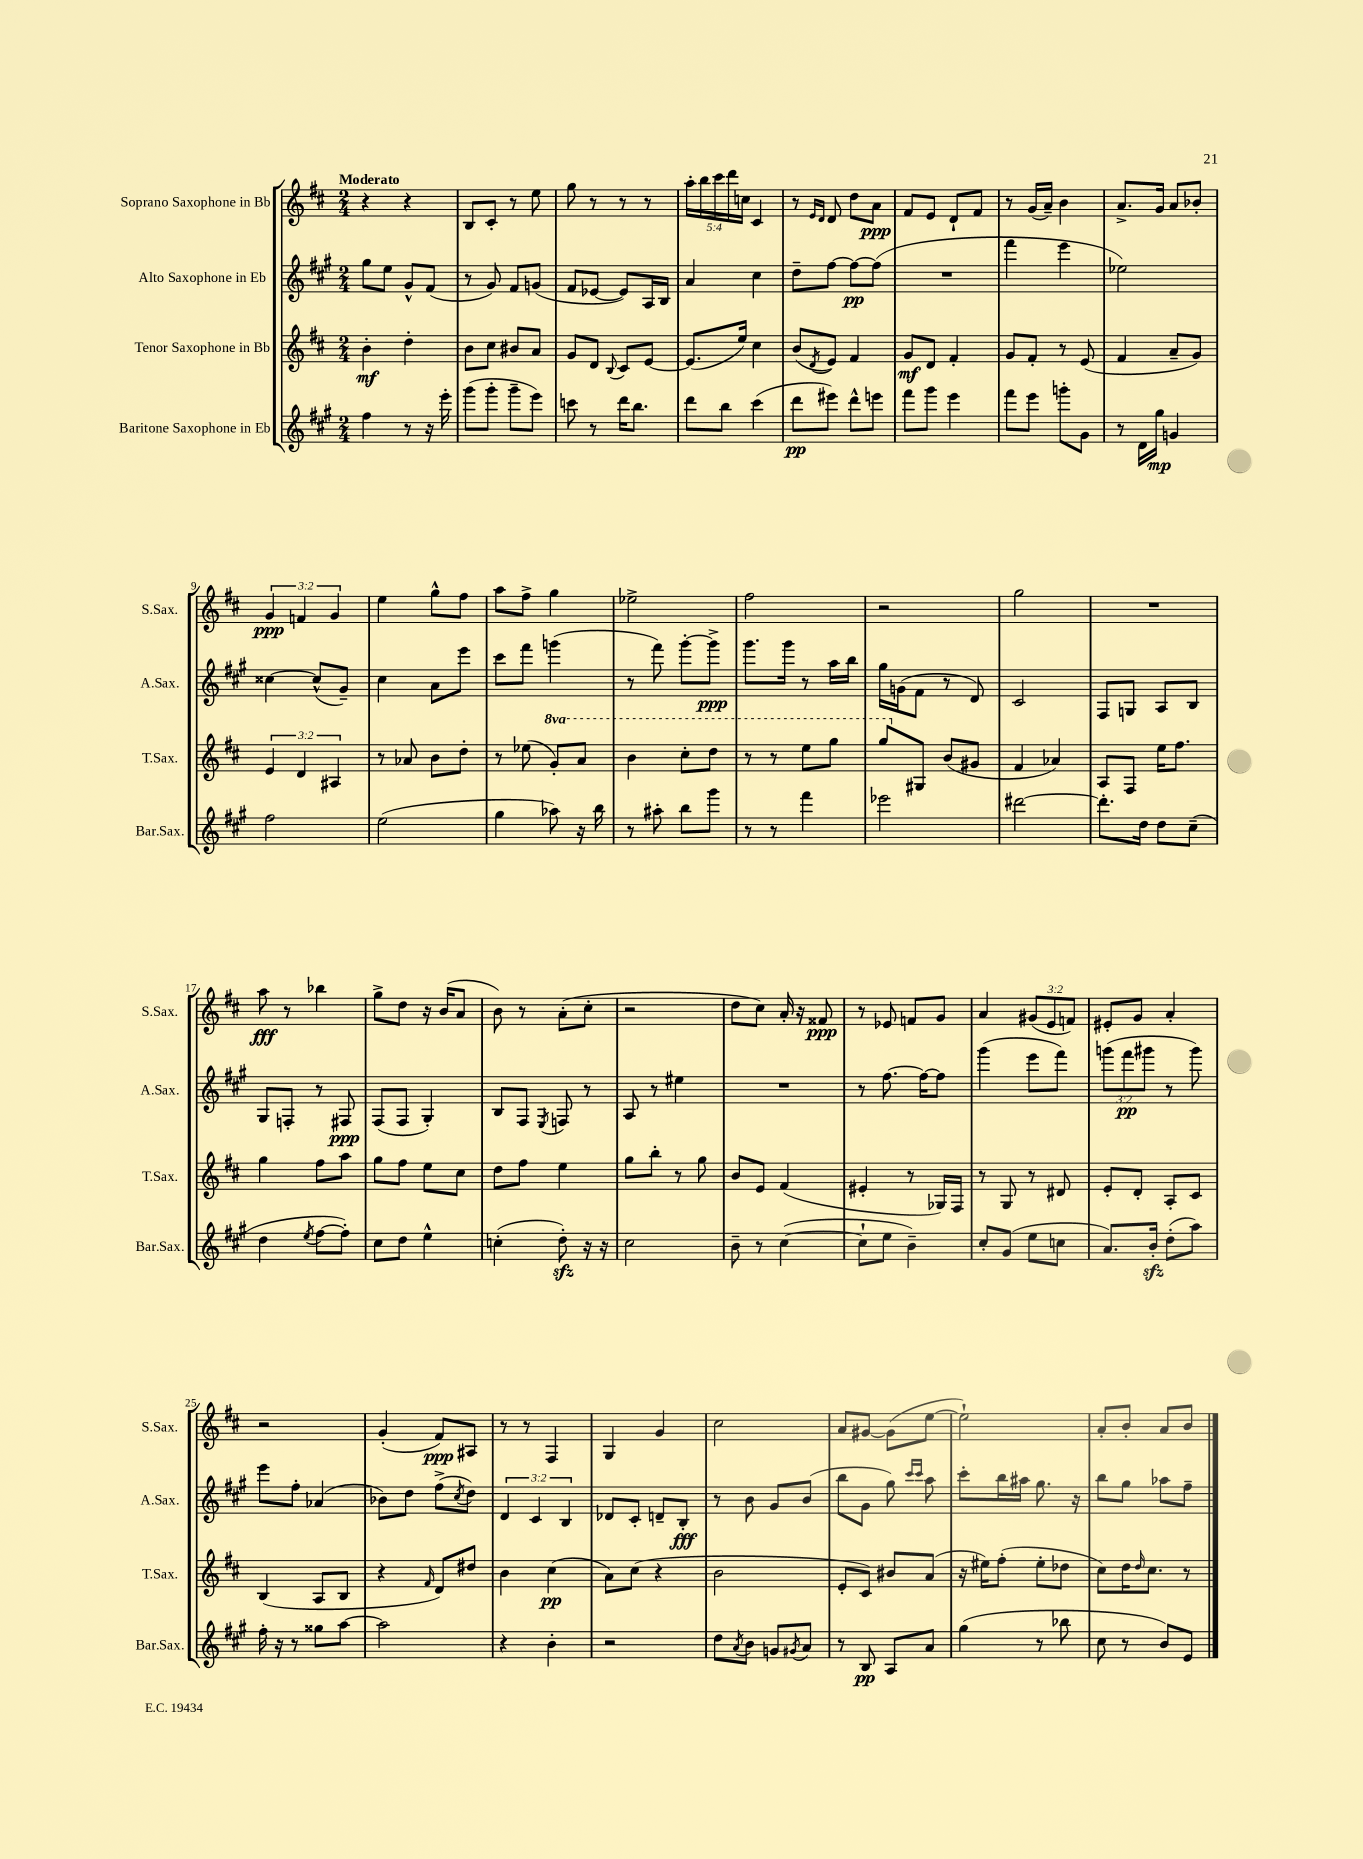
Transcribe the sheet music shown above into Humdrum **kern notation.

**kern	**dynam	**kern	**dynam	**kern	**dynam	**kern	**dynam
*part4	*part4	*part3	*part3	*part2	*part2	*part1	*part1
*staff4	*staff4	*staff3	*staff3	*staff2	*staff2	*staff1	*staff1
*I"Baritone Saxophone in Eb	*	*I"Tenor Saxophone in Bb	*	*I"Alto Saxophone in Eb	*	*I"Soprano Saxophone in Bb	*
*I'Bar.Sax.	*	*I'T.Sax.	*	*I'A.Sax.	*	*I'S.Sax.	*
*clefG2	*	*clefG2	*	*clefG2	*	*clefG2	*
*k[f#c#g#]	*	*k[f#c#]	*	*k[f#c#g#]	*	*k[f#c#]	*
*M2/4	*	*M2/4	*	*M2/4	*	*M2/4	*
=1	=1	=1	=1	=1	=1	=1	=1
!	!	!	!	!	!	!LO:TX:a:B:t=Moderato	!
4ff#\	.	4b'\	mf	8gg#\L	.	4r	.
.	.	.	.	8ee\J	.	.	.
8r	.	4dd'\	.	8g#^^/L	.	4r	.
16r	.	.	.	(8f#/J	.	.	.
16eee'\	.	.	.	.	.	.	.
=2	=2	=2	=2	=2	=2	=2	=2
(8ggg#\L	.	8b\L	.	8r	.	8B/L	.
8ggg#'\J	.	8cc#\J	.	8g#/)	.	8c#'/J	.
8ggg#~\L	.	8b#X/L	.	8f#/L	.	8r	.
8eee\J)	.	8a/J	.	(8gn/J	.	8ee\	.
=3	=3	=3	=3	=3	=3	=3	=3
8cccn\	.	8g/L	.	8f#/L	.	8gg\	.
8r	.	8d/J	.	[8e-X/J	.	8r	.
.	.	8qqB/	.	.	.	.	.
16ddd\KL	.	8c#/L	.	8e-/L])	.	8r	.
8.bb\J	.	.	.	.	.	.	.
.	.	[8e/J	.	16A/L	.	8r	.
.	.	.	.	16B/JJ	.	.	.
=4	=4	=4	=4	=4	=4	=4	=4
8ddd\L	.	(8.e/L]	.	4a/	.	20aa'\LL	.
.	.	.	.	.	.	20bb\	.
.	.	.	.	.	.	20ccc#\	.
8bb\J	.	.	.	.	.	.	.
.	.	.	.	.	.	20ddd\	.
.	.	16ee/Jk)	.	.	.	.	.
.	.	.	.	.	.	20ccn\JJ	.
(4ccc#\	.	4cc#\	.	4cc#\	.	4c#/	.
=5	=5	=5	=5	=5	=5	=5	=5
8ddd\L	pp	(8b/L	.	8dd~\L	.	8r	.
.	.	.	.	.	.	16qqe/LL	.
.	.	8qd/	.	.	.	16qqd/JJ	.
8eee#X\J)	.	8e/J)	.	[8ff#\J	.	8d/	.
8ddd^^\L	.	4f#/	.	8ff#\L_	pp	8dd\L	.
8eeen\J	.	.	.	(8ff#\J]	.	8a\J	ppp
=6	=6	=6	=6	=6	=6	=6	=6
8fff#\L	.	8g/L	mf	2r	.	8f#/L	.
8ggg#\J	.	8d/J	.	.	.	8e/J	.
4eee\	.	4f#'/	.	.	.	8d`/L	.
.	.	.	.	.	.	8f#/J	.
=7	=7	=7	=7	=7	=7	=7	=7
8fff#\L	.	8g/L	.	4fff#\	.	8r	.
8eee\J	.	8f#'/J	.	.	.	(16g/LL	.
.	.	.	.	.	.	16a~/JJ)	.
8gggn'\L	.	8r	.	4eee\	.	4b\	.
8g#\J	.	(8e/	.	.	.	.	.
=8	=8	=8	=8	=8	=8	=8	=8
8r	.	4f#/	.	2ee-X\)	.	8.a^/L	.
16d\LL	.	.	.	.	.	.	.
16gg#\JJ	mp	.	.	.	.	16g/Jk	.
4gn/	.	8a~/L	.	.	.	8a/L	.
.	.	8g/J)	.	.	.	8b-X'/J	.
!!LO:LB:g=z
=9	=9	=9	=9	=9	=9	=9	=9
2ff#\	.	6e/	.	[4cc##X\	.	6g/	ppp
.	.	6d/	.	.	.	6fn/	.
.	.	.	.	(8cc##^^/L]	.	.	.
.	.	6A#X/	.	.	.	6g/	.
.	.	.	.	8g#~/J)	.	.	.
=10	=10	=10	=10	=10	=10	=10	=10
(2ee\	.	8r	.	4cc#\	.	4ee\	.
.	.	8a-X/	.	.	.	.	.
.	.	8b\L	.	8a\L	.	8gg^^\L	.
.	.	8dd'\J	.	8eee\J	.	8ff#\J	.
=11	=11	=11	=11	=11	=11	=11	=11
4gg#\	.	8r	.	8ccc#\L	.	8aa\L	.
.	.	(8ee-X\	.	8fff#\J	.	8ff#^\J	.
*	*	*8va	*	*	*	*	*
8aa-X\)	.	8gg'/L)	.	(4gggn\	.	4gg\	.
16r	.	8aa/J	.	.	.	.	.
16bb\	.	.	.	.	.	.	.
=12	=12	=12	=12	=12	=12	=12	=12
8r	.	4bb\	.	8r	.	2ee-X^\	.
8aa#X'\	.	.	.	8fff#\)	.	.	.
8bb\L	.	8ccc#'\L	.	[8ggg#'\L	.	.	.
8ggg#\J	.	8ddd\J	.	8ggg#^\J]	ppp	.	.
=13	=13	=13	=13	=13	=13	=13	=13
8r	.	8r	.	8.ggg#\L	.	2ff#\	.
8r	.	8r	.	.	.	.	.
.	.	.	.	16ggg#\Jk	.	.	.
4fff#\	.	8eee\L	.	8r	.	.	.
.	.	8ggg\J	.	16aa\LL	.	.	.
.	.	.	.	16bb\JJ	.	.	.
=14	=14	=14	=14	=14	=14	=14	=14
2eee-X\	.	8ggg/L	.	16gg#\LL	.	2r	.
.	.	.	.	(16gn\J	.	.	.
*	*	*X8va	*	*	*	*	*
.	.	8G#X/J	.	8f#\J	.	.	.
.	.	(8b/L	.	8r	.	.	.
.	.	8g#X/J	.	8d/)	.	.	.
=15	=15	=15	=15	=15	=15	=15	=15
[2ddd#X\	.	4f#/	.	2c#/	.	2gg\	.
.	.	4a-X/)	.	.	.	.	.
=16	=16	=16	=16	=16	=16	=16	=16
8.ddd#'\L]	.	8A/L	.	8F#/L	.	2r	.
.	.	8F#/J	.	8Gn/J	.	.	.
16dd\Jk	.	.	.	.	.	.	.
8dd\L	.	16ee\KL	.	8A/L	.	.	.
.	.	8.ff#\J	.	.	.	.	.
(8cc#~\J	.	.	.	8B/J	.	.	.
!!LO:LB:g=z
=17	=17	=17	=17	=17	=17	=17	=17
4dd\	.	4gg\	.	8G#/L	.	8aa\	fff
.	.	.	.	8Fn'/J	.	8r	.
8qee/	.	.	.	.	.	.	.
[8ff#\L	.	8ff#\L	.	8r	.	4bb-X\	.
8ff#'\J])	.	8aa\J	.	8F#X/	ppp	.	.
=18	=18	=18	=18	=18	=18	=18	=18
8cc#\L	.	8gg\L	.	(8F#/L	.	8gg^\L	.
8dd\J	.	8ff#\J	.	8F#/J	.	8dd\J	.
4ee^^\	.	8ee\L	.	4G#'/)	.	16r	.
.	.	.	.	.	.	(16b/KL	.
.	.	8cc#\J	.	.	.	8a/J	.
=19	=19	=19	=19	=19	=19	=19	=19
(4ccn'\	.	8dd\L	.	8B/L	.	8b\)	.
.	.	8ff#\J	.	8F#/J	.	8r	.
.	.	.	.	8qE/	.	.	.
8ddzz'\)	.	4ee\	.	8Fn/	.	(8a'\L	.
16r	.	.	.	8r	.	8cc#'\J	.
16r	.	.	.	.	.	.	.
=20	=20	=20	=20	=20	=20	=20	=20
2cc#\	.	8gg\L	.	8A/	.	2r	.
.	.	8bb'\J	.	8r	.	.	.
.	.	8r	.	4ee#X\	.	.	.
.	.	8gg\	.	.	.	.	.
=21	=21	=21	=21	=21	=21	=21	=21
8b~\	.	8b/L	.	2r	.	8dd\L	.
8r	.	8e/J	.	.	.	8cc#\J)	.
([4cc#\	.	(4f#/	.	.	.	16a'/	.
.	.	.	.	.	.	16r	.
.	.	.	.	.	.	8f##X/	ppp
=22	=22	=22	=22	=22	=22	=22	=22
8cc#`\L]	.	4e#X'/	.	8r	.	8r	.
8ee\J	.	.	.	[8.ff#\	.	8e-X/	.
4b~\)	.	8r	.	.	.	8fn/L	.
.	.	.	.	16ff#\KL_	.	.	.
.	.	16G-X/LL)	.	8ff#\J]	.	8g/J	.
.	.	16F#/JJ	.	.	.	.	.
=23	=23	=23	=23	=23	=23	=23	=23
8cc#'/L	.	8r	.	(4ggg#\	.	4a/	.
(8g#/J	.	8G/	.	.	.	.	.
8ee\L	.	8r	.	8eee\L	.	(12g#X/L	.
.	.	.	.	.	.	12e/	.
8ccn\J	.	8d#X/	.	8fff#\J)	.	.	.
.	.	.	.	.	.	12fn/J)	.
=24	=24	=24	=24	=24	=24	=24	=24
8.a/L)	.	8e'/L	.	(12gggn\L	.	8e#X'/L	.
.	.	.	.	12fff#\	pp	.	.
.	.	8d'/J	.	.	.	8g/J	.
.	.	.	.	12ggg#X\J	.	.	.
16bzz'/Jk	.	.	.	.	.	.	.
(8dd'\L	.	8A'/L	.	8r	.	4a'/	.
8aa\J)	.	8c#/J	.	8ggg#\)	.	.	.
!!LO:LB:g=z
=25	=25	=25	=25	=25	=25	=25	=25
16ff#'\	.	(4B/	.	8eee\L	.	2r	.
16r	.	.	.	.	.	.	.
8r	.	.	.	8ff#'\J	.	.	.
8gg##X\L	.	8A/L	.	(4a-X/	.	.	.
[8aa\J	.	8B/J	.	.	.	.	.
=26	=26	=26	=26	=26	=26	=26	=26
2aa\]	.	4r	.	8b-X\L)	.	(4g'/	.
.	.	.	.	8dd\J	.	.	.
.	.	16qqf#/	.	.	.	.	.
.	.	8d/L)	.	(8ff#^\L	.	8f#/L)	ppp
.	.	.	.	8qcc#/	.	.	.
.	.	8dd#X/J	.	8dd\J)	.	8A#X/J	.
=27	=27	=27	=27	=27	=27	=27	=27
4r	.	4b\	.	6d/	.	8r	.
.	.	.	.	.	.	8r	.
.	.	.	.	6c#/	.	.	.
4b'\	.	(4cc#\	pp	.	.	4F#/	.
.	.	.	.	6B/	.	.	.
=28	=28	=28	=28	=28	=28	=28	=28
2r	.	8a\L)	.	8d-X/L	.	4G/	.
.	.	(8cc#\J	.	8c#'/J	.	.	.
.	.	4r	.	8dn~/L	.	4g/	.
.	.	.	.	8B'/J	fff	.	.
=29	=29	=29	=29	=29	=29	=29	=29
8dd\L	.	2b\	.	8r	.	2cc#\	.
8qa/	.	.	.	.	.	.	.
8b\J	.	.	.	8b\	.	.	.
8gn/L	.	.	.	8g#/L	.	.	.
8qg#X/	.	.	.	.	.	.	.
8a/J	.	.	.	(8b/J	.	.	.
=30	=30	=30	=30	=30	=30	=30	=30
8r	.	8e'/L	.	8bb\L	.	8a/L	.
8B/	pp	8c#/J)	.	8g#\J	.	[8g#X/J	.
8A/L	.	8b#X/L	.	8gg#\)	.	(8g#\L]	.
.	.	.	.	16qqccc#/LL	.	.	.
.	.	.	.	16qqccc#/JJ	.	.	.
8a/J	.	(8a/J	.	8aa\	.	[8ee\J	.
=31	=31	=31	=31	=31	=31	=31	=31
(4gg#\	.	16r	.	8ccc#'\L	.	2ee`\])	.
.	.	16ee#X\KL)	.	.	.	.	.
.	.	(8ff#'\J	.	16bb\L	.	.	.
.	.	.	.	16aa#X\JJ	.	.	.
8r	.	8ee#'\L	.	8.gg#\	.	.	.
8bb-X\	.	8dd-X\J	.	.	.	.	.
.	.	.	.	16r	.	.	.
=32	=32	=32	=32	=32	=32	=32	=32
8cc#\	.	8cc#\L)	.	8bb\L	.	8a'/L	.
8r	.	16dd\K	.	8gg#\J	.	8b'/J	.
.	.	16qqdd/	.	.	.	.	.
.	.	8.cc#\J	.	.	.	.	.
8b/L)	.	.	.	8aa-X\L	.	8a/L	.
8e/J	.	8r	.	8ff#~\J	.	8b/J	.
==	==	==	==	==	==	==	==
*-	*-	*-	*-	*-	*-	*-	*-
